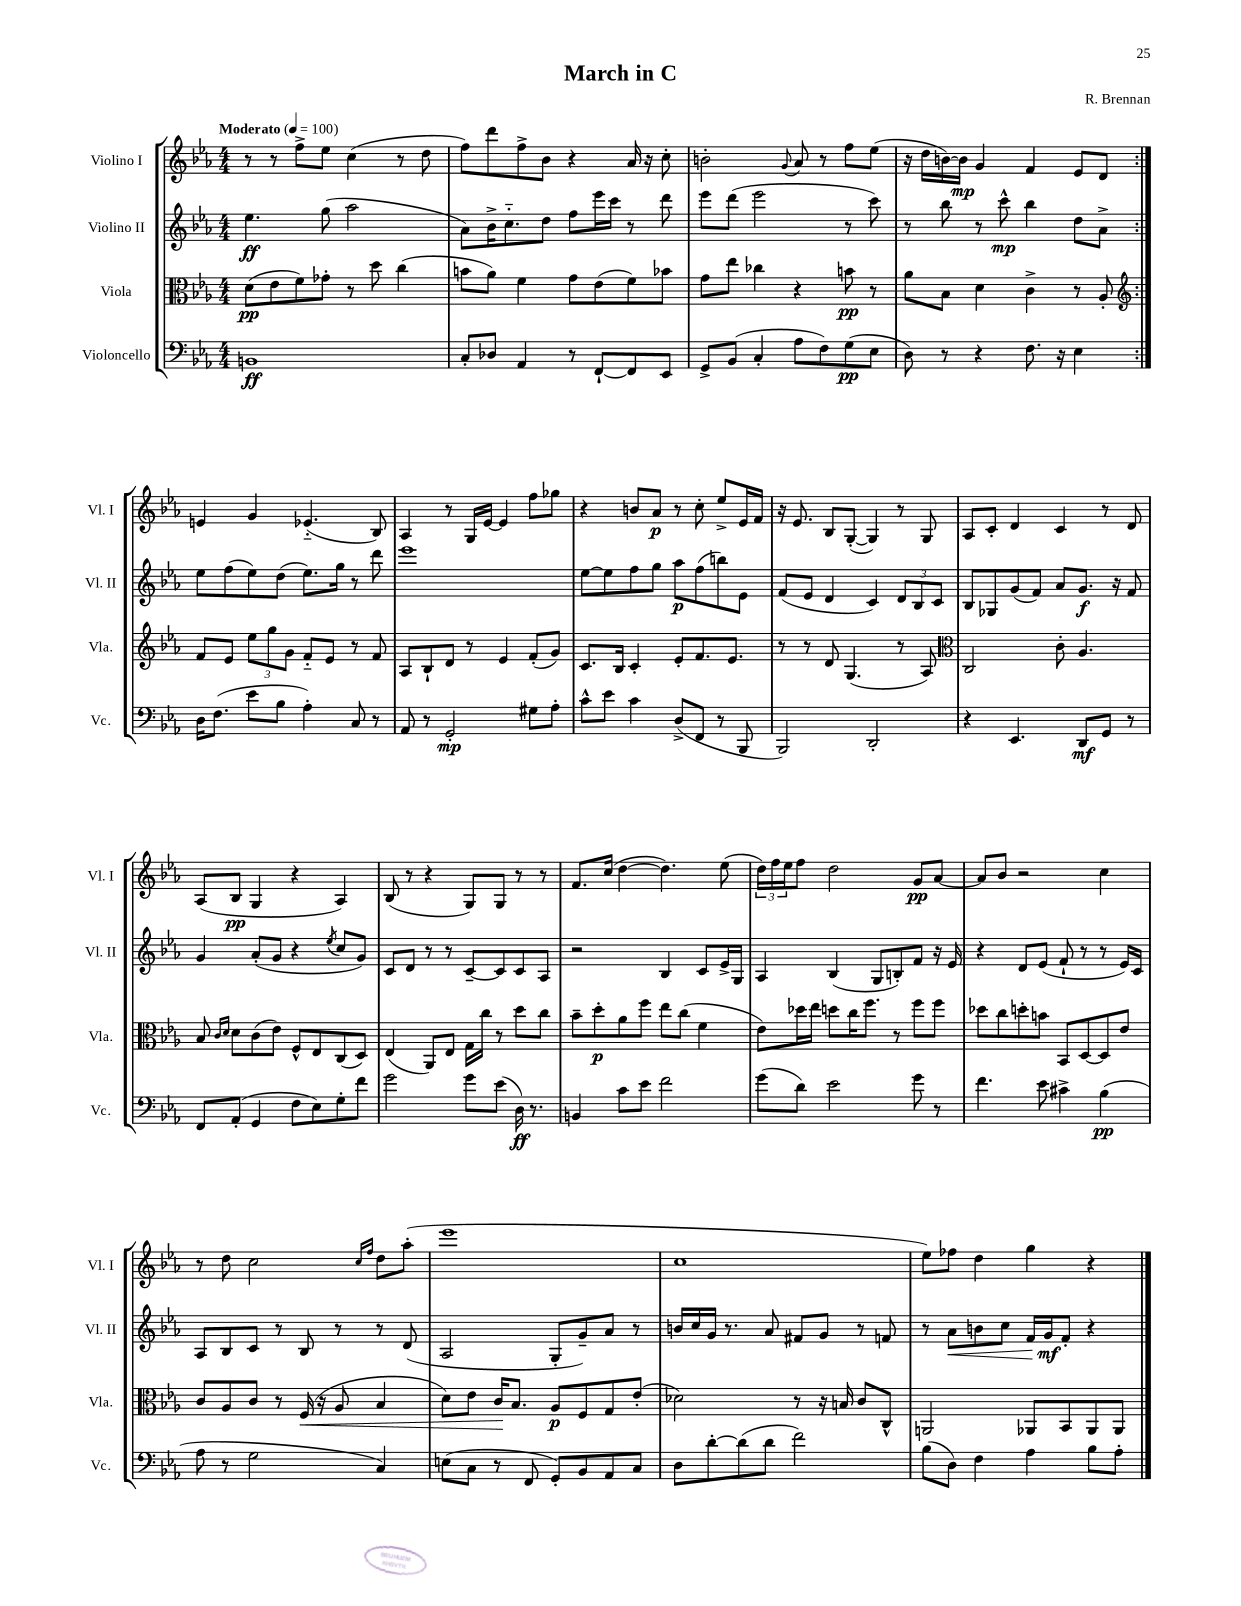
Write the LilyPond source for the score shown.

\header { title = "March in C" composer = "R. Brennan" }
<<
\new StaffGroup <<
\new Staff = "s0" \with { instrumentName = "Violino I" shortInstrumentName = "Vl. I" } {
    \clef treble \key ees \major \numericTimeSignature \time 4/4 \tempo "Moderato" 4 = 100
    \repeat volta 2 { r8 r8 f''8-> ees''8 c''4( r8 d''8 |
    f''8) d'''8 f''8-> bes'8 r4 aes'16 r16 c''8-. |
    b'2-. \appoggiatura { g'8 } aes'8 r8 f''8 ees''8( |
    r16 d''16 b'16~) b'16\mp g'4 f'4 ees'8 d'8 | }
    e'4 g'4 ees'4.-_( bes8) |
    aes4 r8 g16 ees'16~ ees'4 f''8 ges''8 |
    r4 b'8 aes'8\p r8 c''8-. ees''8-> ees'16 f'16 |
    r16 ees'8. bes8 g8~-.( g4) r8 g8 |
    aes8 c'8-. d'4 c'4 r8 d'8 |
    aes8( bes8\pp g4 r4 aes4) |
    bes8( r8 r4 g8) g8 r8 r8 |
    f'8. c''16( d''4~ d''4.) ees''8( |
    \tuplet 3/2 { d''16) f''16 ees''16 } f''8 d''2 g'8\pp aes'8~ |
    aes'8 bes'8 r2 c''4 |
    r8 d''8 c''2 \grace { c''16 f''16 } d''8 aes''8-.( |
    ees'''1 |
    c''1 |
    ees''8) fes''8 d''4 g''4 r4 \bar "|." |
}
\new Staff = "s1" \with { instrumentName = "Violino II" shortInstrumentName = "Vl. II" } {
    \clef treble \key ees \major \numericTimeSignature \time 4/4
    \repeat volta 2 { ees''4.\ff g''8( aes''2 |
    aes'8) bes'16-> c''8.-_ d''8 f''8 ees'''16 c'''16 r8 d'''8 |
    ees'''8 d'''8( ees'''2 r8 c'''8) |
    r8 bes''8 r8 c'''8-^\mp bes''4 d''8 aes'8-> | }
    ees''8 f''8( ees''8) d''8( ees''8.) g''16 r8 d'''8 |
    ees'''1 |
    ees''8~ ees''8 f''8 g''8 aes''8\p f''8( b''8) ees'8 |
    f'8( ees'8 d'4 c'4) \tuplet 3/2 { d'8 bes8 c'8 } |
    bes8 ges8 g'8( f'8) aes'8 g'8.\f r16 f'8 |
    g'4 aes'8-.( g'8 r4 \acciaccatura { ees''8 } c''8 g'8) |
    c'8 d'8 r8 r8 c'8~-- c'8 c'8 aes8 |
    r2 bes4 c'8 ees'16-> g16 |
    aes4 bes4( g8 b8-.) f'8 r16 ees'16 |
    r4 d'8 ees'8( f'8-! r8 r8 ees'16) c'16 |
    aes8 bes8 c'8 r8 bes8 r8 r8 d'8( |
    aes2 g8-. g'8--) aes'8 r8 |
    b'16 c''16 g'16 r8. aes'8 fis'8 g'8 r8 f'8 |
    r8 aes'8\< b'8 c''8 f'16 g'16\mf\! f'8-. r4 \bar "|." |
}
\new Staff = "s2" \with { instrumentName = "Viola" shortInstrumentName = "Vla." } {
    \clef alto \key ees \major \numericTimeSignature \time 4/4
    \repeat volta 2 { d'8\pp( ees'8 f'8) ges'8-. r8 d''8 c''4( |
    b'8 aes'8) f'4 g'8 ees'8( f'8) bes'8 |
    g'8 ees''8 ces''4 r4 b'8\pp r8 |
    aes'8 bes8 d'4 c'4-> r8 aes8-. | }
    \clef treble f'8 ees'8 \tuplet 3/2 { ees''8 g''8 g'8 } f'8-_ ees'8 r8 f'8 |
    aes8 bes8-! d'8 r8 ees'4 f'8-.( g'8) |
    c'8. bes16 c'4-. ees'8-. f'8. ees'8. |
    r8 r8 d'8 g4.( r8 aes8) |
    \clef alto c2 c'8-. aes4. |
    bes8 \grace { c'16 d'16 } d'8 c'8( ees'8) f8-^ ees8 c8( d8) |
    ees4( aes,8) ees8 g16 c''16 r8 d''8 c''8 |
    bes'8-- d''8-.\p aes'8 f''8 ees''8 c''8( f'4 |
    ees'8) des''16 ees''16 d''8 c''16 f''8. r8 f''8 f''8 |
    des''8 c''8 d''8-. b'8 bes,8 d8~ d8 ees'8 |
    c'8 aes8 c'8 r8 f16\<( r16 aes8 bes4 |
    d'8) ees'8 c'16\! bes8. aes8\p f8 g8 ees'8-.( |
    des'2) r8 r16 b16 c'8 c8-^ |
    a,2 aes,8 bes,8 aes,8 aes,8 \bar "|." |
}
\new Staff = "s3" \with { instrumentName = "Violoncello" shortInstrumentName = "Vc." } {
    \clef bass \key ees \major \numericTimeSignature \time 4/4
    \repeat volta 2 { b,1\ff |
    c8-. des8 aes,4 r8 f,8~-! f,8 ees,8 |
    g,8-> bes,8( c4-. aes8 f8) g8\pp( ees8 |
    d8) r8 r4 f8. r16 ees4 | }
    d16 f8.( ees'8 bes8 aes4-.) c8 r8 |
    aes,8 r8 g,2-.\mp gis8 aes8-. |
    c'8-^ ees'8 c'4 d8->( f,8 r8 bes,,8 |
    bes,,2) d,2-. |
    r4 ees,4. d,8\mf g,8 r8 |
    f,8 aes,8-.( g,4 f8 ees8) g8-. f'8 |
    g'2 g'8 ees'8( d16\ff) r8. |
    b,4 c'8 ees'8 f'2 |
    g'8( d'8) ees'2 g'8 r8 |
    f'4. ees'8 cis'4-> bes4\pp( |
    aes8 r8 g2 c4) |
    e8( c8 r8 f,8 g,8-.) bes,8 aes,8 c8 |
    d8 d'8~-. d'8( d'8 f'2) |
    bes8( d8) f4 aes4 bes8 aes8-. \bar "|." |
}
>>
>>
\layout { \context { \Score \remove "Bar_number_engraver" } }
